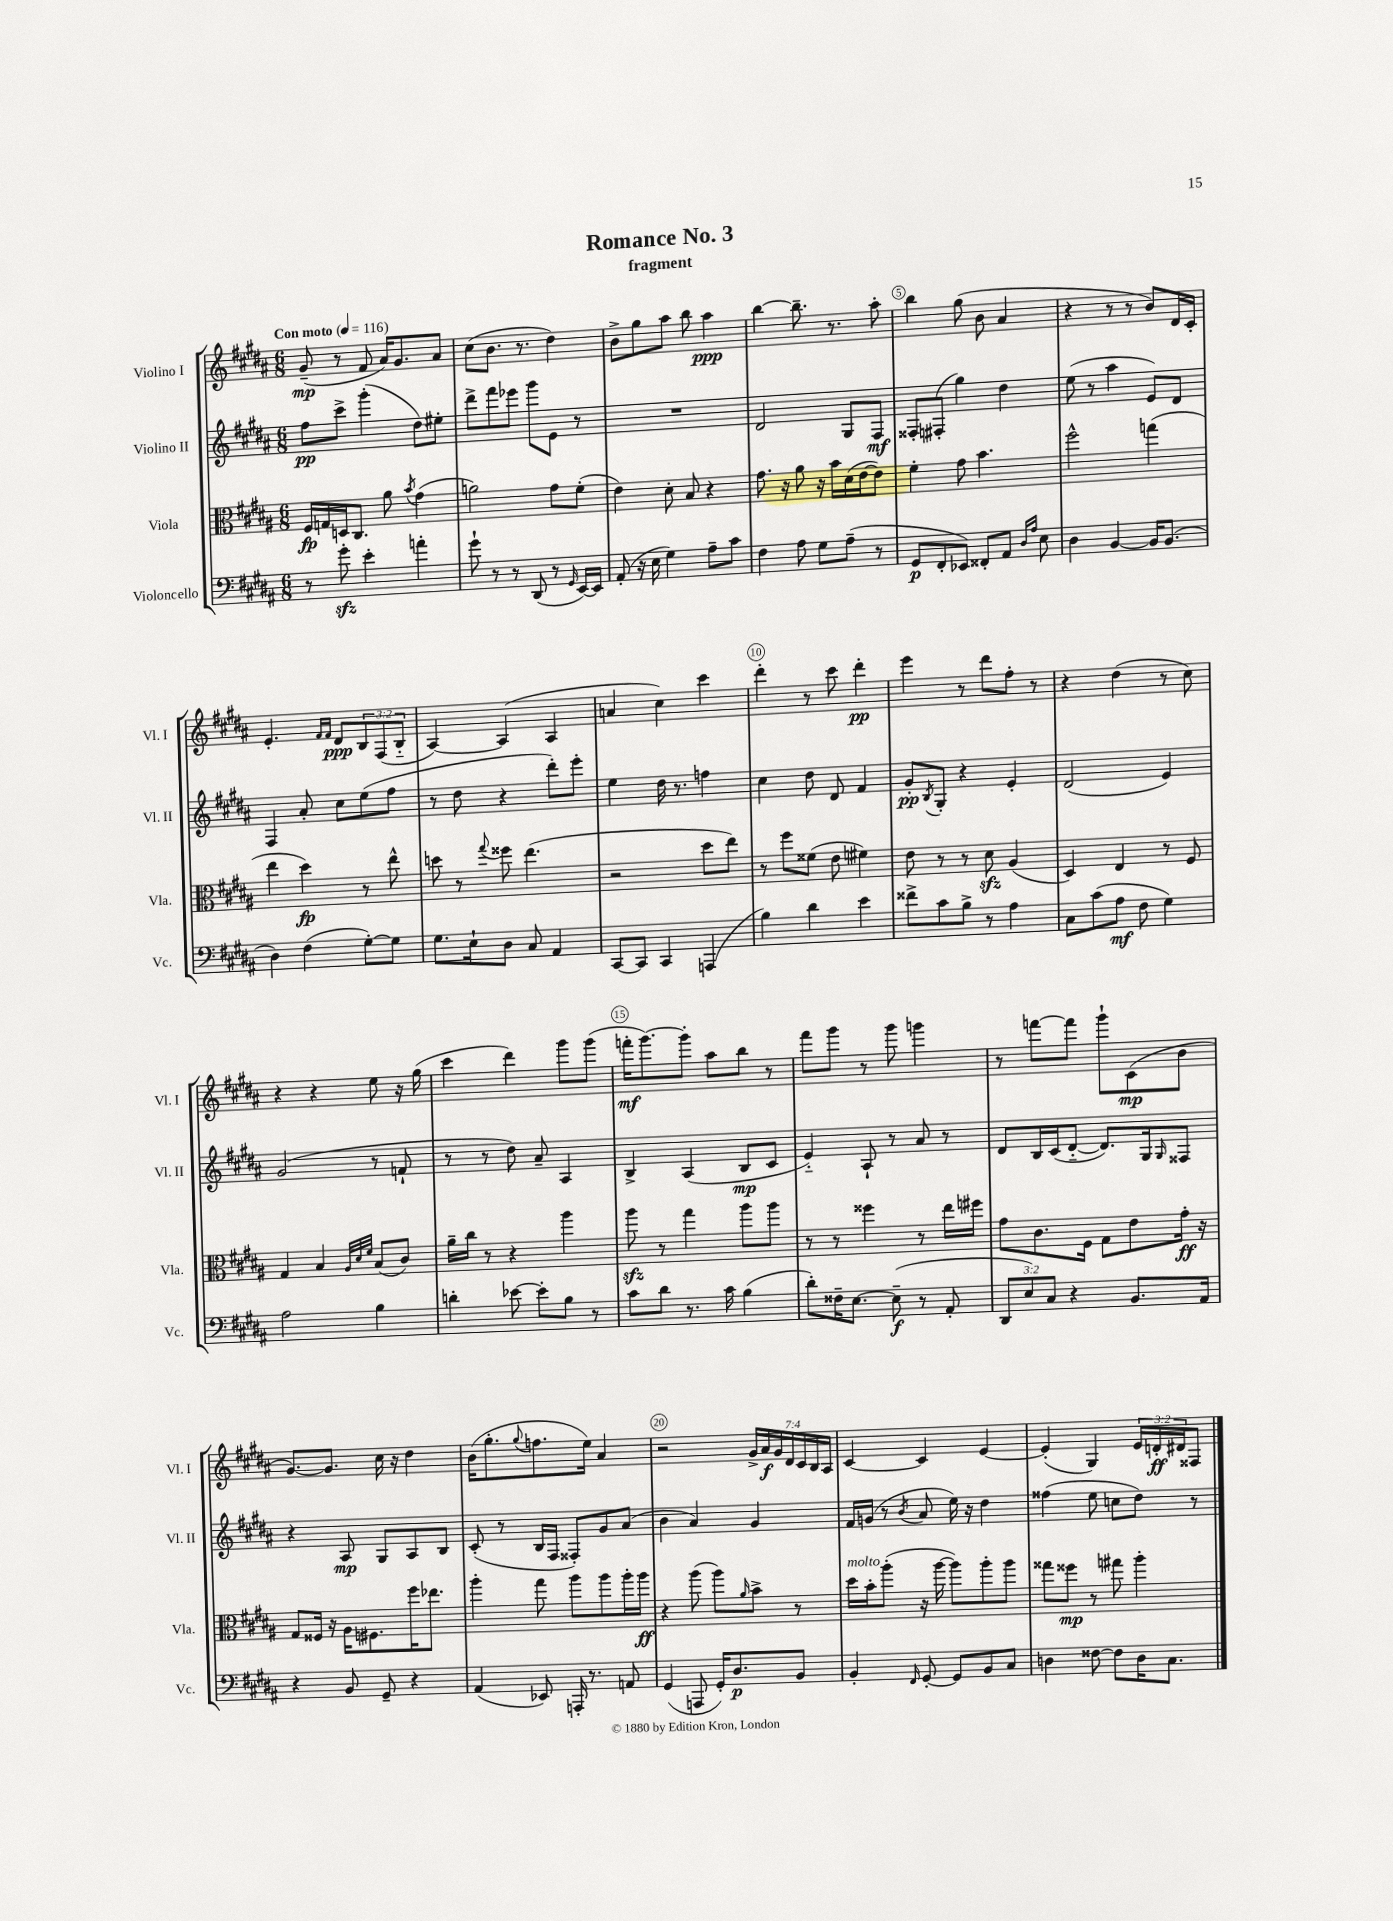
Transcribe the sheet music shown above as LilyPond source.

\header { title = "Romance No. 3" subtitle = "fragment" }
<<
\new StaffGroup <<
\new Staff = "s0" \with { instrumentName = "Violino I" shortInstrumentName = "Vl. I" } {
    \clef treble \key b \major \numericTimeSignature \time 6/8 \override Staff.TupletNumber.text = #tuplet-number::calc-fraction-text \tempo "Con moto" 4 = 116
    gis'8--\mp( r8 fis'8 ais'16) gis'8. ais'8 |
    cis''8( b'8. r8. dis''4) |
    b'8-> gis''8 ais''8 b''8 ais''4\ppp |
    b''4~ b''8.-- r8. ais''8-. |
    b''4 gis''8( b'8 ais'4 |
    r4 r8 r8 b'8) dis'16 cis'16-. |
    e'4.-. \grace { fis'16 fis'16 } dis'8\ppp \tuplet 3/2 { b8 fis8( b8-_ } |
    ais4~) ais4( ais4 |
    a'4 cis''4) cis'''4 |
    dis'''4-. r8 cis'''8 dis'''4-.\pp |
    e'''4 r8 dis'''8 fis''8-. r8 |
    r4 dis''4( r8 cis''8) |
    r4 r4 e''8 r16 gis''16( |
    cis'''4 dis'''4) gis'''8 gis'''8( |
    f'''16-.\mf gis'''8.~) gis'''8-. ais''8 b''8 r8 |
    fis'''8 gis'''8 r8 gis'''8 g'''4 |
    r8 f'''8~ f'''8 gis'''8-! cis'8\mp( b'8 |
    gis'8.~) gis'8. cis''16 r16 dis''4 |
    b'16( gis''8.-. \appoggiatura { gis''8 } f''8. e''16) ais'4 |
    r2 \tuplet 7/4 { gis'16-> ais'16\f gis'16 dis'16 cis'16 b16 ais16 } |
    cis'4~ cis'4 e'4~ |
    e'4-.( gis4) \tuplet 3/2 { e'16 d'16-.\ff dis'16 } fisis8 \bar "|." |
}
\new Staff = "s1" \with { instrumentName = "Violino II" shortInstrumentName = "Vl. II" } {
    \clef treble \key b \major \numericTimeSignature \time 6/8
    fis''8\pp cis'''8-> gis'''4-.( dis''8) eis''8-. |
    dis'''8-> fis'''8 ees'''8 gis'''8 e'8 r8 |
    R2. |
    dis'2 gis8 fis8\mf |
    fisis8-. fis8-.( gis''4) dis''4 |
    e''8( r8 ais''4 e'8) dis'8 |
    fis4 ais'8-. cis''8 e''8( fis''8 |
    r8 dis''8 r4 dis'''8-.) e'''8-. |
    e''4 dis''16 r8. f''4 |
    cis''4 dis''8 dis'8 fis'4 |
    gis'8-.\pp \acciaccatura { b8 } gis8-. r4 e'4-. |
    dis'2( e'4) |
    gis'2( r8 f'8-! |
    r8 r8 dis''8) ais'8-- ais4 |
    b4-> ais4( b8\mp cis'8 |
    e'4-_) ais8-! r8 ais'8 r8 |
    dis'8 b16 cis'16( dis'8~-_ dis'8.) gis16 \grace { gis16 } fisis8 |
    r4 ais8\mp gis8 ais8 b8 |
    cis'8-.( r8 b16 fis16 fisis8-.) gis'8 ais'8( |
    b'4 ais'4) gis'4 |
    fis'16 g'16( r8 \acciaccatura { b'8 } ais'8 e''16) r16 dis''4 |
    fisis''4( e''8 c''8 dis''8) r8 \bar "|." |
}
\new Staff = "s2" \with { instrumentName = "Viola" shortInstrumentName = "Vla." } {
    \clef alto \key b \major \numericTimeSignature \time 6/8
    fis16\fp g16 d16 cis8. ais'8 \acciaccatura { b'8 } gis'4( |
    a'2) gis'8 fis'8-.( |
    e'4) dis'8-. b8 r4 |
    gis'8. r16 ais'8 r16 b'16 dis'16( e'16~ e'8) |
    fis'4-. gis'8 b'4. |
    fis''2-^ g''4( |
    e''4 dis''4\fp) r8 e''8-^ |
    d''8 r8 \appoggiatura { gis''8 } fisis''8 e''4.( |
    r2 dis''8 e''8) |
    r8 fis''8 fisis'8( e'8 fis'4) |
    e'8 r8 r8 dis'8\sfz ais4( |
    dis4) e4 r8 fis8 |
    gis4 b4 \grace { ais32 dis'32 fis'32 } b8( cis'8) |
    ais'16-- cis''16 r8 r4 ais''4 |
    ais''8\sfz r8 gis''4 ais''8 ais''8 |
    r8 r8 fisis''4 r8 e''16 fis''16 |
    gis'8 cis'8. fis16 gis8 e'8 gis'16-.\ff r16 |
    gis8 fisis16 r16 ais16 fis8. fis''16 ees''8. |
    ais''4-. gis''8 ais''8 ais''8 ais''16-. ais''16\ff |
    r4 ais''8( ais''8) \grace { ais'16 } b'8-> r8 |
    dis''16^\markup { \italic "molto" } b'16-. ais''8-.( r16 ais''16~ ais''8) ais''8-. ais''8 |
    gisis''8 fisis''8\mp r8 gis''8 ais''4-. \bar "|." |
}
\new Staff = "s3" \with { instrumentName = "Violoncello" shortInstrumentName = "Vc." } {
    \clef bass \key b \major \numericTimeSignature \time 6/8 \override Staff.TupletNumber.text = #tuplet-number::calc-fraction-text
    r8 gis'8-.\sfz e'4-. a'4-. |
    gis'8-! r8 r8 dis,8( r8 \grace { gis,16 } e,16~) e,16 |
    ais,8-.( r16 e16 gis4) ais8-- cis'8 |
    fis4 ais8 gis8 ais8--( r8 |
    gis,8\p fis,8-. ees,8) fisis,8-. ais,8 \grace { dis16 ais16 } e8 |
    dis4 b,4~ b,16 b,8.( |
    dis4) fis4( gis8~-.) gis8 |
    gis8. e16-! dis8 cis8 ais,4 |
    cis,8~ cis,8 cis,4 a,,4( |
    b4) dis'4 e'4 |
    fisis'8-> cis'8 b8-> r8 ais4 |
    cis8 cis'8( ais8\mf fis8 gis4) |
    ais2 b4 |
    d'4-. ees'8~ ees'8-. b8 r8 |
    cis'8 dis'8 r8. cis'16 b4( |
    dis'8-.) fisis16-- e8.~ e8--\f( r8 ais,8-. |
    \tuplet 3/2 { dis,8 e8) cis8 } r4 b,8. ais,16 |
    r4 b,8 gis,8-- r4 |
    ais,4( ees,8) a,,16-. r8. a,8 |
    gis,4( a,,8 gis,16-.) dis8.\p b,8 |
    b,4-. \grace { fis,16 } gis,8~-. gis,8 b,8 cis8 |
    d4 fisis8~ fisis8 d16 cis8. \bar "|." |
}
>>
>>
\layout { \context { \Score \override BarNumber.break-visibility = ##(#f #t #t) barNumberVisibility = #(every-nth-bar-number-visible 5) \override BarNumber.stencil = #(make-stencil-circler 0.1 0.3 ly:text-interface::print) } }
